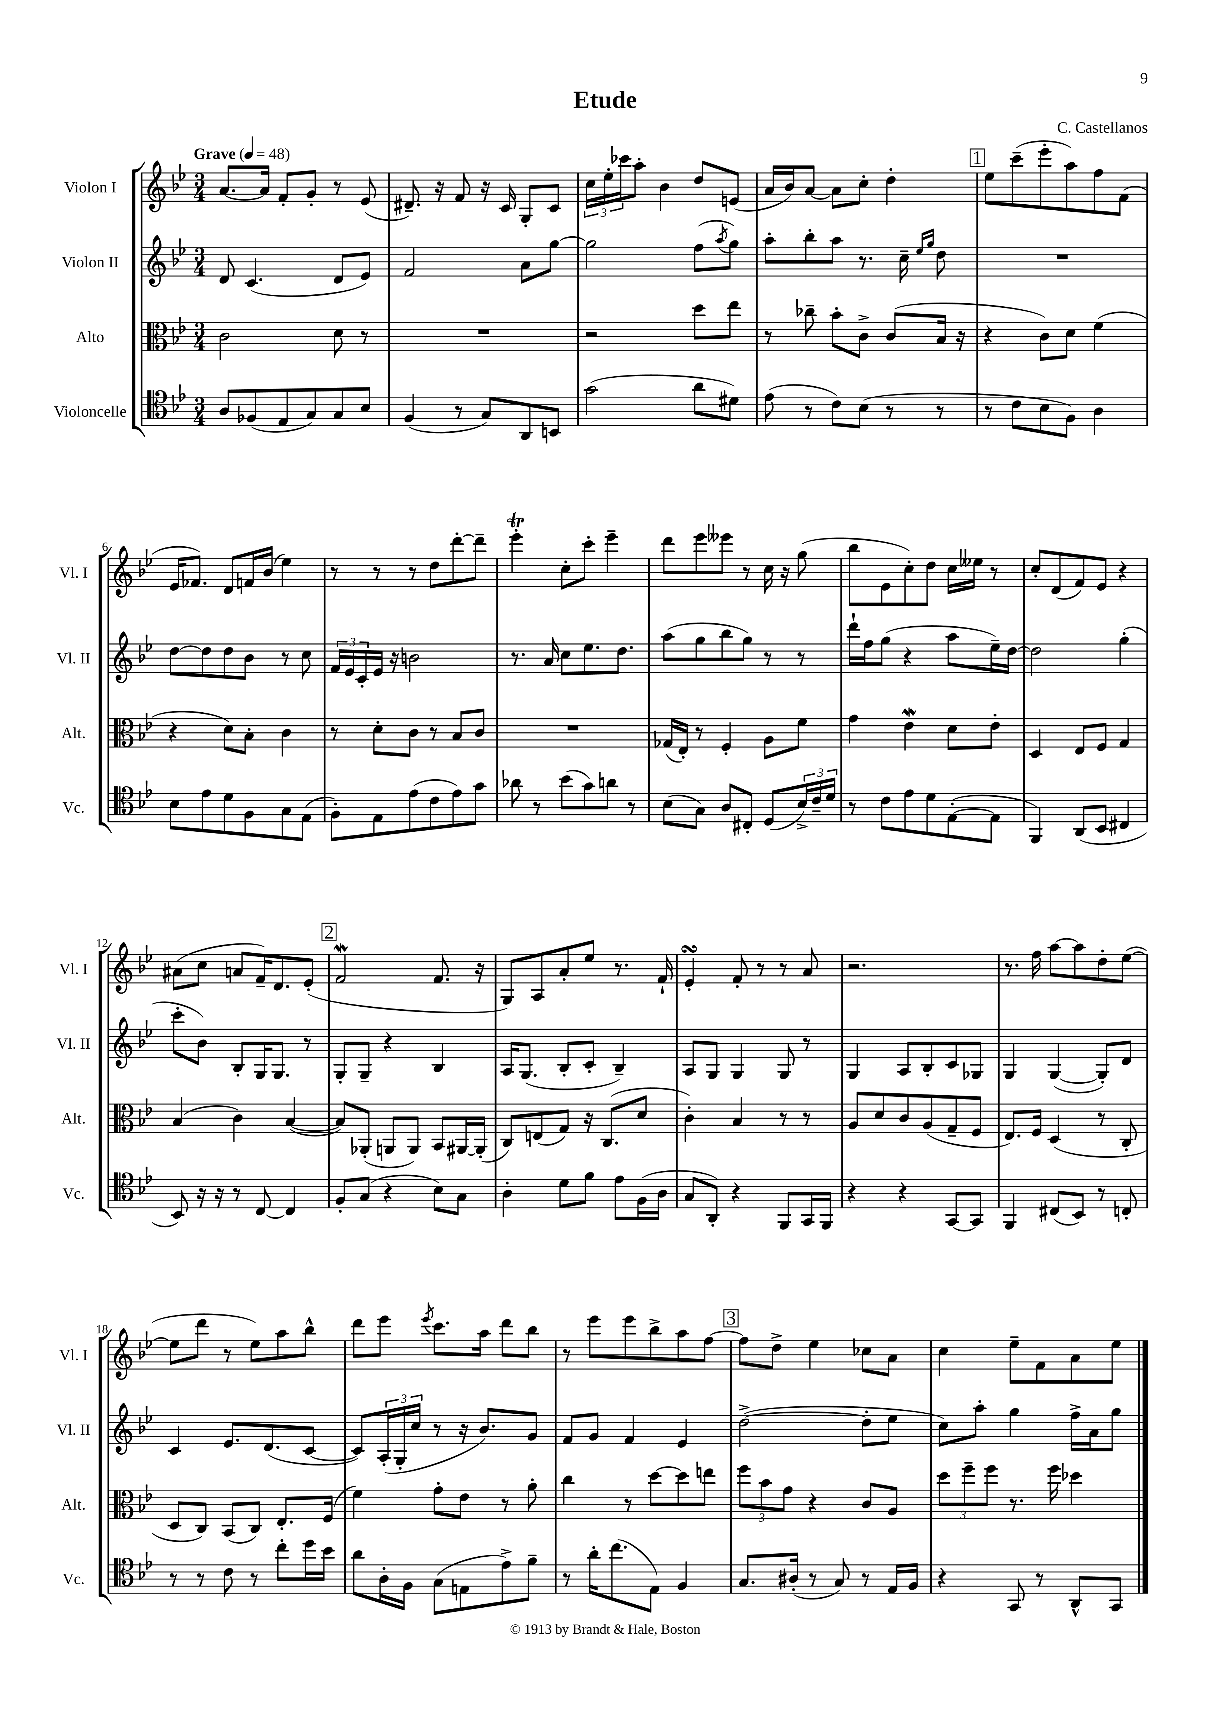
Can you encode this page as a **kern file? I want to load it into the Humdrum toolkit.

**kern	**kern	**kern	**kern
*part4	*part3	*part2	*part1
*staff4	*staff3	*staff2	*staff1
*I"Violoncelle	*I"Alto	*I"Violon II	*I"Violon I
*I'Vc.	*I'Alt.	*I'Vl. II	*I'Vl. I
*clefC4	*clefC3	*clefG2	*clefG2
*k[b-e-]	*k[b-e-]	*k[b-e-]	*k[b-e-]
*M3/4	*M3/4	*M3/4	*M3/4
*MM48	*MM48	*MM48	*MM48
=1	=1	=1	=1
!	!	!	!LO:TX:a:B:t=Grave
8A/L	2c\	8d/	[8.a/L
(8F-X/	.	(4.c/	.
.	.	.	16a/Jk]
8E-/	.	.	8f'/L
8G/)	.	.	8g'/J
8G/	8d\	8d/L	8r
8B-/J	8r	8e-/J)	(8e-/
=2	=2	=2	=2
(4F/	2.r	2f/	8.d#X~/)
.	.	.	16r
8r	.	.	8f/
8G/L)	.	.	16r
.	.	.	16c/
8AA/	.	8a\L	8G'/L
8BBn/J	.	[8gg\J	8c/J
=3	=3	=3	=3
(2g\	2r	2gg\]	24cc\LL
.	.	.	24ee-'\
.	.	.	24ccc-X\J
.	.	.	8aa'\J
.	.	.	4b-\
8a\L	8dd\L	(8ff\L	8dd/L
.	.	8qaa/	.
8d#X\J)	8ee-\J	8gg\J)	(8en/J
=4	=4	=4	=4
(8e-\	8r	8aa'\L	16a/LL
.	.	.	16b-/J)
8r	8cc-X~\	8bb-'\	[8a/J
8c\L)	8b-'\L	8aa\J	8a\L]
(8B-\J	8c^\J	8.r	8cc'\J
8r	(8c/L	.	4dd'\
.	.	16cc~\	.
.	.	16qqee-/LL	.
.	.	16qqgg/JJ	.
8r	16B-/Jk	8dd\	.
.	16r	.	.
!!LO:REH:place=s1:t=1
=5	=5	=5	=5
8r	4r	2.r	8ee-\L
8c\L	.	.	(8ccc~\
8B-\	8c\L)	.	8eee-'\
8F\J)	8d\J	.	8aa\)
4A\	(4f\	.	8ff\
.	.	.	(8f\J
!!LO:LB:g=z
=6	=6	=6	=6
8B-\L	4r	[8dd\L	16e-/KL
.	.	.	8.f-X/J)
8e-\	.	8dd\]	.
8d\	8d\L)	8dd\	8d/L
8F\	8B-'\J	8b-\J	16fn/L
.	.	.	(16b-/JJ
8G\	4c\	8r	4ee-\)
(8E-\J	.	8cc\	.
=7	=7	=7	=7
8F'\L)	8r	24f/LL	8r
.	.	24e-/	.
.	.	24c'/	.
8E-\	8d'\L	16e-/JJ	8r
.	.	16r	.
(8e-\	8c\J	2bn\	8r
8c\	8r	.	8dd\L
8e-\)	8B-/L	.	[8ddd'\
8g\J	8c/J	.	8ddd~\J]
=8	=8	=8	=8
8a-X\	2.r	8.r	4eee-T'\
8r	.	.	.
.	.	16a/	.
(8b-\L	.	8cc\L	8cc'\L
8g\)	.	8.ee-\	8ccc'\J
8an\J	.	.	4eee-~\
.	.	8.dd\J	.
8r	.	.	.
=9	=9	=9	=9
(8B-\L	(16G-X/LL	(8aa\L	8ddd\L
.	16E-'/JJ)	.	.
8G\J)	8r	8gg\	8eee-\
8A/L	4F'/	8bb-\	8eee--X\J
8C#X'/J	.	8gg\J)	8r
(8D/L	8A\L	8r	16cc\
.	.	.	16r
24B-^/L)	8f\J	8r	(8gg\
24c~/	.	.	.
24d/JJ	.	.	.
=10	=10	=10	=10
8r	4g\	16ddd`\LL	8bb-\L
.	.	16ff\J	.
8c\L	.	(8gg\J	8e-\
8e-\	4e-w\	4r	8cc'\)
8d\	.	.	8dd\J
([8E-'\	8d\L	8aa\L	16cc\LL
.	.	.	16ee--X\JJ
8E-\J]	8e-'\J	16ee-~\L)	8r
.	.	[16dd\JJ	.
=11	=11	=11	=11
4FF/)	4D/	2dd\]	8cc'/L
.	.	.	(8d/
(8AA/L	8E-/L	.	8f/)
8BB-/J	8F/J	.	8e-/J
4C#X/	4G/	(4gg'\	4r
!!LO:LB:g=z
=12	=12	=12	=12
8BB-/)	(4B-/	8ccc'\L	(8a#X\L
16r	.	8b-\J)	8cc\J
16r	.	.	.
8r	4c\)	8B-'/L	8an/L
[8C/	.	16G/K	16f~/K)
.	.	8.G/J	8.d/
4C/]	([4B-/	.	.
.	.	8r	(8e-'/J
!!LO:REH:place=s1:t=2
=13	=13	=13	=13
8F'/L	8B-/L])	8G'/L	2fW/
(8G/J	(8AA-X'/J	8G~/J	.
4r	8AAn/L	4r	.
.	8AA/J)	.	.
8B-\L)	8BB-/L	4B-/	8.f/
8G\J	[16AA#X/L	.	.
.	(16AA#'/JJ]	.	16r
=14	=14	=14	=14
4A'\	8C/L)	16A/KL	8G/L)
.	.	(8.G/J	.
.	(8En/	.	8A/
8d\L	8G/J)	8B-'/L	8a'/
8f\J	16r	8c'/J	8ee-/J
.	(8.C/L	.	.
8e-\L	.	4B-~/)	8.r
(16F\L	8d/J	.	.
16A\JJ	.	.	16f`/
=15	=15	=15	=15
8G/L	4c'\)	8A/L	4e-sSSs'/
8AA'/J)	.	8G/J	.
4r	4B-/	4G/	8f'/
.	.	.	8r
8FF/L	8r	8G/	8r
16GG/L	8r	8r	8a/
16FF/JJ	.	.	.
=16	=16	=16	=16
4r	8A/L	4G/	2.r
.	8d/	.	.
4r	8c/	8A/L	.
.	(8A/	8B-'/	.
[8GG/L	8G~/	8c/	.
8GG/J]	8F/J	8G-X/J	.
=17	=17	=17	=17
4FF/	8.E-/L)	4G/	8.r
.	16F/Jk	.	16ff\
(8C#X/L	(4D/	([4G/	[8aa\L
8BB-/J)	.	.	8aa\]
8r	8r	8G'/L])	8dd'\
8Cn'/	8C'/	8d/J	([8ee-\J
!!LO:LB:g=z
=18	=18	=18	=18
8r	8D/L	4c/	8ee-\L]
8r	8C/J)	.	8ddd\J
8c\	(8BB-/L	8.e-/L	8r
8r	8C/J)	.	8ee-\L)
.	.	(8.d/	.
8cc'\L	8.E-'/L	.	8aa\
16dd\L	.	[8c/J	8bb-^^\J
16b-\JJ	(16F/Jk	.	.
=19	=19	=19	=19
8a\L	4f\)	8c/L])	8ddd\L
16A'\L	.	(24A'/L	8eee-\J
.	.	24G'/	.
16F\JJ	.	.	.
.	.	24cc/JJ	.
.	.	.	8qeee-/
(8G\L	8g'\L	8r	8.ccc\L
8En\	8e-\J	16r	.
.	.	8.b-/L)	16aa\Jk
8e-^\)	8r	.	8ddd\L
8f~\J	8a'\	8g/J	8bb-\J
=20	=20	=20	=20
8r	4cc\	8f/L	8r
16a'\KL	.	8g/J	8eee-\L
(8.cc\	.	.	.
.	8r	4f/	8eee-\
8E-\J)	[8dd\L	.	8bb-^\
4F/	8dd\]	4e-/	8aa\
.	8een\J	.	[8ff\J
!!LO:REH:place=s1:t=3
=21	=21	=21	=21
8.G/L	12ff\L	([2dd^\	8ff\L]
.	12b-\	.	.
.	.	.	8dd^\J
.	12g\J	.	.
(16A#X'/Jk	.	.	.
8r	4r	.	4ee-\
8G/)	.	.	.
8r	8c/L	8dd'\L]	8cc-X\L
16E-/LL	8A/J	8ee-\J	8a\J
16F/JJ	.	.	.
=22	=22	=22	=22
4r	12dd\L	8cc\L)	4cc\
.	12ff~\	.	.
.	.	8aa'\J	.
.	12ff\J	.	.
8GG/	8.r	4gg\	8ee-~\L
8r	.	.	8f\
.	16ff\	.	.
8AA^^/L	4dd-X\	16ff^\LL	8a\
.	.	16a\J	.
8GG/J	.	8gg\J	8ee-\J
==	==	==	==
*-	*-	*-	*-
